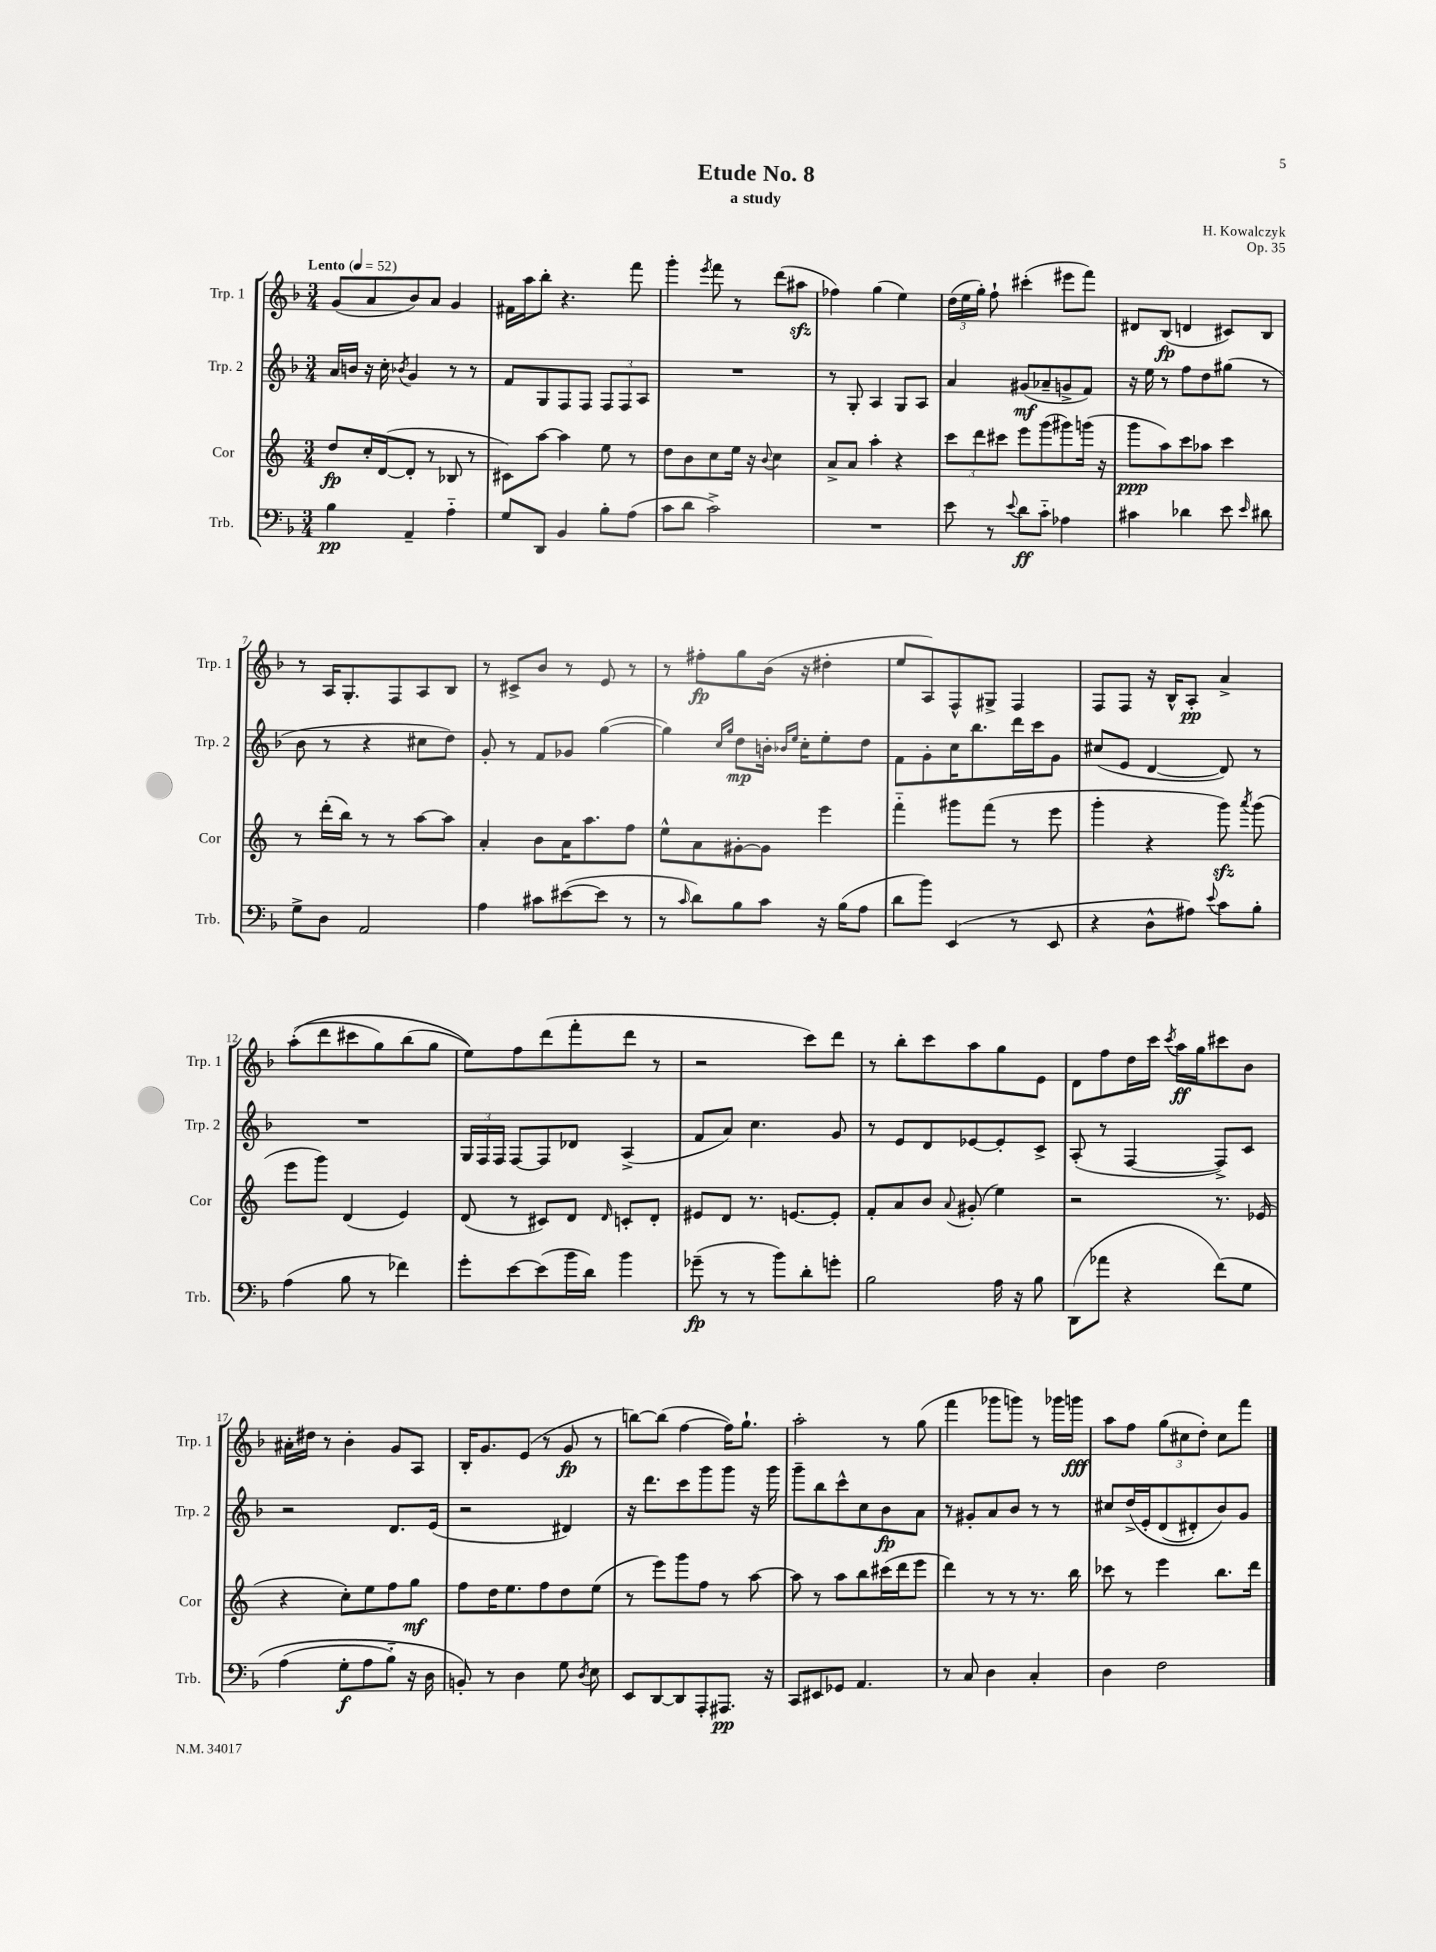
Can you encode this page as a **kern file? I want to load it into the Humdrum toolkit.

**kern	**kern	**kern	**kern
*staff4	*staff3	*staff2	*staff1
*clefF4	*clefG2	*clefG2	*clefG2
*k[b-]	*k[]	*k[b-]	*k[b-]
*M3/4	*M3/4	*M3/4	*M3/4
*MM52	*MM52	*MM52	*MM52
4B-	8dd	16a	(8g
.	.	16b	.
.	16cc'	16r	8a
.	([16d	16cc'	.
.	.	8qb-	.
4AA~	8d']	4g	8b-)
.	8r	.	8a
4A'~	8B-	8r	4g
.	8r	8r	.
=	=	=	=
8G	8c#)	8f	16f#
.	.	.	16aa
8DD	[8aa	8G	8bb-'
4BB-	4aa]	8F	4.r
.	.	8F	.
8B-'	8ee	12F	.
.	.	12F	.
(8A	8r	.	8fff
.	.	12A	.
=	=	=	=
8c	8dd	2.r	4ggg'
8d	8b	.	.
.	.	.	8qeee
2c^)	8cc	.	8fff
.	16ee	.	8r
.	16r	.	.
.	8qqb	.	.
.	4cc	.	(8ddd
.	.	.	8aa#
=	=	=	=
2.r	8a^	8r	4ff-)
.	8a	8G'	.
.	4aa'	4A	(4gg
.	4r	8G	4ee)
.	.	8A	.
=	=	=	=
8e	12ccc	4a	(24dd
.	.	.	24ee
.	12ddd	.	24gg')
8r	.	.	8ff`
.	12ccc#	.	.
8qqe	.	.	.
8d	8eee	(8g#	(4ccc#'
8c'~	(8ggg	8a-~	.
4A-	8ggg#)	8g^	8eee#
.	(16ggg	8f)	8fff)
.	16r	.	.
=	=	=	=
4c#	8ggg	16r	8d#
.	.	16ee	.
.	8aa)	8r	(8B-
4d-	8ccc	8ff	4d
.	8aa-	8dd	.
8e	4ccc	(8gg#	8c#)
16qqe	.	.	.
8d#	.	8r	8B-
=	=	=	=
8G^	8r	8b-	8r
8D	(16ddd'	8r	16A
.	16bb)	.	8.G'
2AA	8r	4r	.
.	8r	.	8F
.	[8aa	8cc#	8A
.	8aa]	8dd)	8B-
=	=	=	=
4A	4a'	8g'	8r
.	.	8r	8c#^
8c#	8b	8f	8b-
([8e#	16a	8g-	8r
.	8.aa	.	.
8e#]	.	([4gg	8e
8r	8ff	.	8r
=	=	=	=
8r	8ee^^	4gg])	8r
16qqc	.	.	.
8d)	8a	.	8ff#'
.	.	16qqcc	.
.	.	16qqgg	.
8B-	[8g#'	8dd	8gg
8c	8g#]	16b'	(16b-
.	.	16qqb-	.
.	.	16qqee	.
.	.	16cc'	16r
16r	4eee	8ee'	4dd#'
(16B-	.	.	.
8A	.	8dd	.
=	=	=	=
8d	4fff'~	8f	8ee
8b-)	.	8g'	8A)
(4EE	8ggg#	16cc	8F^^
.	.	8.bb-	.
.	(8fff	.	8G#^
8r	8r	16ddd	4F
.	.	16ccc	.
8EE	8eee	8g	.
=	=	=	=
4r	4ggg'	(8cc#	8F
.	.	8e	8F
8D^^	4r	[4d	16r
.	.	.	16B-^^
8A#)	.	.	8A'
8qqe	.	.	.
8c	8ggg)	8d])	4a^
.	8qaaa	.	.
8B-'	(8ggg	8r	.
=	=	=	=
(4A	8eee	2.r	&((8aa'
.	8ggg)	.	8ddd
8B-	(4d	.	8ccc#
8r	.	.	8gg)
4f-)	4e)	.	(8bb-
.	.	.	8gg
=	=	=	=
8g'	(8d	24G	8ee)&)
.	.	24F	.
.	.	24F	.
[8e	8r	[8F	8ff
(8e]	8c#)	8F]	(8ddd
16b-	8d	8d-	8fff'
16d)	.	.	.
.	16qqd	.	.
4b-	8c'	(4A^	8ddd
.	8d'	.	8r
=	=	=	=
(8g-~	8e#	8f	2r
8r	8d	8a)	.
8r	8.r	4.cc	.
8b-)	.	.	.
.	[8.e	.	.
8d'	.	.	8ccc)
8g'	8e']	8g	8ddd
=	=	=	=
2B-	8f'	8r	8r
.	8a	8e	8bb-'
.	8b	8d	8ccc
.	8qqa	.	.
.	(8g#'	[8e-	8aa
16A	4ee)	8e-']	8gg
16r	.	.	.
8B-	.	8c^	8e
=	=	=	=
(8DD	2r	(8A'	8d
8a-	.	8r	8ff
4r	.	[4F	16dd
.	.	.	16ccc
.	.	.	8qccc
.	.	.	16aa
.	.	.	16gg
&(8f)	8.r	8F^])	8ccc#
8G	.	8c	8b-
.	(16e-	.	.
=	=	=	=
(4A	4r	2r	16a#'
.	.	.	16dd#
.	.	.	8r
8G'	8cc')	.	4b-'
8A	8ee	.	.
8B-'~)	8ff	8.d	8g
16r	8gg	.	8A
16D	.	(16e	.
=	=	=	=
8BB'&)	8ff	2r	16B-'
.	.	.	8.g
8r	16dd	.	.
.	8.ee	.	.
4D	.	.	(8e
.	8ff	.	8r
8G	8dd	4d#)	8g
8qD	.	.	.
8E	(8ee	.	8r
=	=	=	=
8EE	8r	16r	[8bb)
.	.	8.ddd	.
[8DD	8eee)	.	(8bb]
8DD]	8ggg	8ccc	[4ff
8AAA'	8ff	8ggg	.
8.AAA#	8r	8ggg	16ff])
.	.	.	8.gg`
.	[8aa	16r	.
16r	.	16ggg	.
=	=	=	=
8CC	8aa]	8ggg~	2aa'
8EE#	8r	8bb-	.
8GG-	8aa	8ccc^^	.
4.AA	8bb	8cc	.
.	(16ccc#	8b-	8r
.	16ddd	.	.
.	8eee	8a	(8gg
=	=	=	=
8r	4ddd)	8r	4fff
8C	.	8g#'	.
4D	8r	8a	8ggg-
.	8r	8b-	8ggg)
4C'	8.r	8r	8r
.	.	8r	16ggg-
.	16bb	.	16ggg
=	=	=	=
4D	8ccc-	8cc#	8aa
.	8r	&(16dd^	8ff
.	.	16e'	.
2F	4eee	(8d	(12gg
.	.	.	12cc#
.	.	8d#')	.
.	.	.	12dd')
.	8.bb	8b-&)	8cc#
.	.	8g	8fff
.	16ddd	.	.
==	==	==	==
*-	*-	*-	*-
